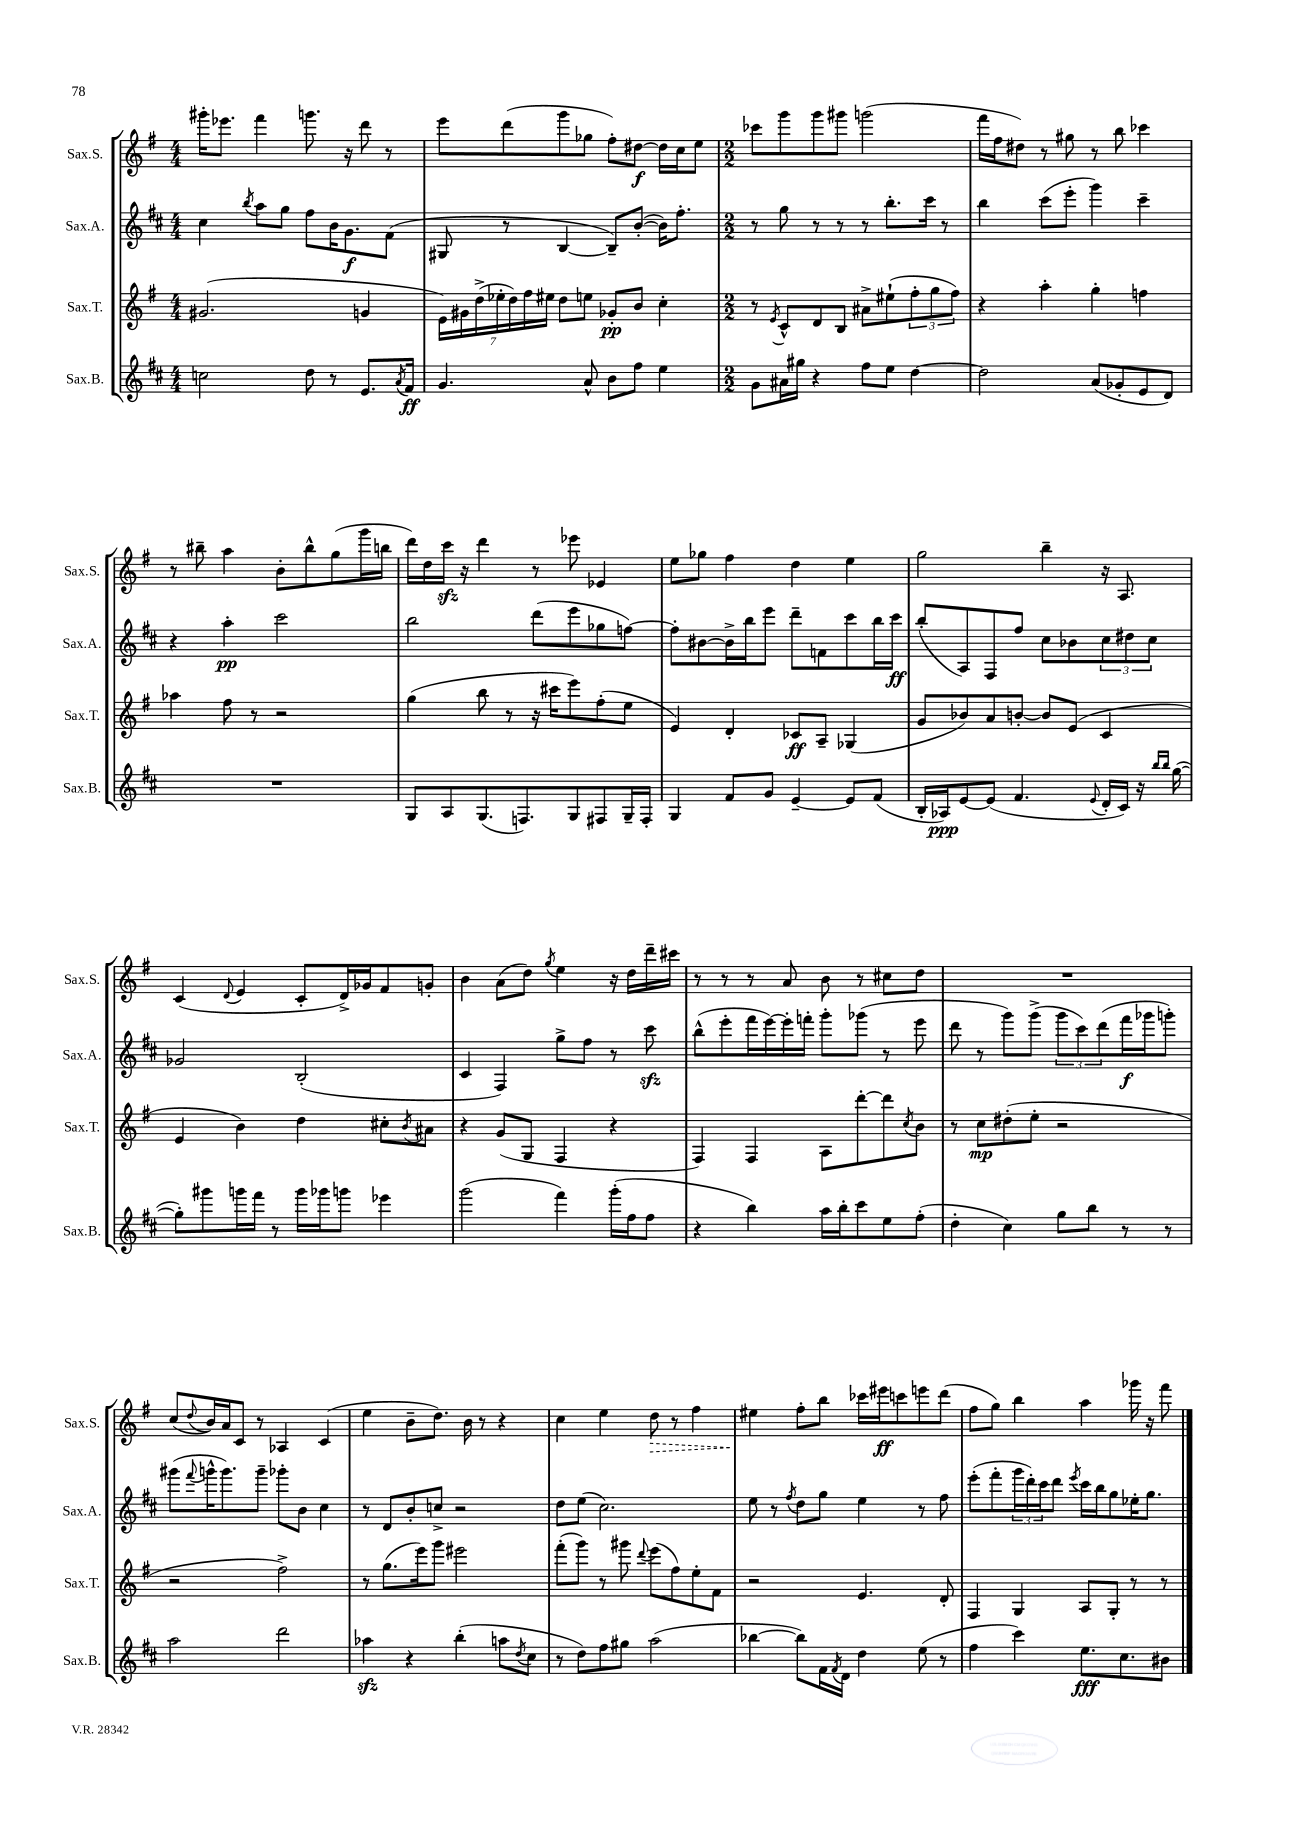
<<
\new StaffGroup <<
\new Staff = "s0" \with { instrumentName = "Sax.S." shortInstrumentName = "Sax.S." } {
    \clef treble \key g \major \numericTimeSignature \time 4/4
    gis'''16-. ees'''8. fis'''4 g'''8. r16 d'''8 r8 |
    e'''8 d'''8( g'''8 ges''8 fis''8-.) dis''8~\f dis''16 c''16 e''8 |
    \numericTimeSignature \time 2/2 ces'''8 g'''8 g'''8 gis'''8 g'''2( |
    fis'''16 fis''16 dis''8) r8 gis''8 r8 b''8 ces'''4 |
    r8 bis''8-- a''4 b'8-. bis''8-^ g''8( g'''16 b''16 |
    d'''16) d''16 c'''16\sfz r16 d'''4 r8 ees'''8 ees'4 |
    e''8 ges''8 fis''4 d''4 e''4 |
    g''2 b''4-- r16 a8. |
    c'4( \appoggiatura { d'8 } e'4 c'8-. d'16->) ges'16 fis'8 g'8-. |
    b'4 a'8( d''8) \acciaccatura { g''8 } e''4 r16 d''16 d'''16-- cis'''16 |
    r8 r8 r8 a'8 b'8 r8 cis''8 d''8 |
    R1 |
    c''8( \appoggiatura { d''8 } b'16) a'16 c'8 r8 aes4 c'4( |
    e''4 b'8-- d''8.) b'16 r8 r4 |
    c''4 e''4 \once \override Hairpin.style = #'dashed-line d''8\> r8 fis''4 |
    eis''4\! fis''8-. b''8 ces'''16 eis'''16\ff c'''8 e'''8 d'''8( |
    fis''8 g''8) b''4 a''4 ges'''16 r16 fis'''8 \bar "|." |
}
\new Staff = "s1" \with { instrumentName = "Sax.A." shortInstrumentName = "Sax.A." } {
    \clef treble \key d \major \numericTimeSignature \time 4/4
    cis''4 \acciaccatura { b''8 } a''8 g''8 fis''8 b'16 g'8.\f fis'8( |
    gis8 r8 b4~ b8--) b'8~-.( b'16) fis''8.-. |
    \numericTimeSignature \time 2/2 r8 g''8 r8 r8 r8 b''8.-. cis'''16 r8 |
    b''4 cis'''8( e'''8-. g'''4) cis'''4-- |
    r4 a''4-.\pp cis'''2 |
    b''2 d'''8( e'''8 ges''8 f''8~) |
    f''8-. bis'8~ bis'16-> b''16 e'''8 d'''8-- f'8 cis'''8 b''16 cis'''16\ff |
    b''8-.( a8) fis8 fis''8 cis''8 bes'8 \tuplet 3/2 { cis''8 dis''8 cis''8 } |
    ges'2 b2-.( |
    cis'4 fis4) g''8-> fis''8 r8 cis'''8\sfz |
    b''8-^( e'''8-. fis'''16 e'''16~) e'''16-. f'''16-. g'''8-. ges'''8( r8 e'''8 |
    d'''8 r8 g'''8) g'''8->( \tuplet 3/2 { g'''8 cis'''8) d'''8( } fis'''16\f ges'''16 g'''8-.) |
    gis'''8( \appoggiatura { fis'''8 } g'''16-^ g'''8.) g'''8-- ges'''8-. b'8 cis''4 |
    r8 d'8 b'8-. c''8-> r2 |
    d''8 e''8( cis''2.) |
    e''8 r8 \acciaccatura { fis''8 } d''8 g''8 e''4 r8 fis''8 |
    e'''8-.( fis'''8-. \tuplet 3/2 { g'''16 d'''16-.) cis'''16 } d'''8 \acciaccatura { e'''8 } cis'''16 b''16 g''8 ees''16-. g''8. \bar "|." |
}
\new Staff = "s2" \with { instrumentName = "Sax.T." shortInstrumentName = "Sax.T." } {
    \clef treble \key g \major \numericTimeSignature \time 4/4
    gis'2.( g'4 |
    \tuplet 7/4 { e'16) gis'16 d''16->( ees''16-. d''16) fis''16 eis''16 } d''8 e''8 ges'8-.\pp b'8 c''4-. |
    \numericTimeSignature \time 2/2 r8 \acciaccatura { e'8 } c'8-^ d'8 b8 ais'8-> eis''8-!( \tuplet 3/2 { fis''8-. g''8 fis''8) } |
    r4 a''4-. g''4-. f''4 |
    aes''4 fis''8 r8 r2 |
    g''4( b''8 r8 r16 cis'''16 e'''8) fis''8-.( e''8 |
    e'4) d'4-. ces'8\ff a8-- ges4( |
    g'8 bes'8) a'8 b'8~-. b'8 e'8( c'4 |
    e'4 b'4) d''4 cis''8-. \acciaccatura { b'8 } ais'8 |
    r4 g'8( g8 fis4 r4 |
    fis4) fis4 a8 d'''8~-. d'''8 \acciaccatura { c''8 } b'8 |
    r8 c''8\mp dis''8-.( e''8-. r2 |
    r2 fis''2->) |
    r8 g''8.( e'''16) g'''8 eis'''2 |
    fis'''8-.( g'''8) r8 gis'''8 \appoggiatura { d'''8 } e'''8( fis''8) e''8-. fis'8 |
    r2 e'4. d'8-. |
    fis4 g4 a8 g8-. r8 r8 \bar "|." |
}
\new Staff = "s3" \with { instrumentName = "Sax.B." shortInstrumentName = "Sax.B." } {
    \clef treble \key d \major \numericTimeSignature \time 4/4
    c''2 d''8 r8 e'8. \acciaccatura { a'8 } fis'16\ff |
    g'4. a'8-^ b'8 fis''8 e''4 |
    \numericTimeSignature \time 2/2 g'8 ais'16 gis''16 r4 fis''8 e''8 d''4~ |
    d''2 a'8( ges'8-. e'8 d'8) |
    R1 |
    g8 a8 g8.( f8.) g8 fis8 g16-- fis16-. |
    g4 fis'8 g'8 e'4~-- e'8 fis'8( |
    b16-. aes16\ppp) e'8~ e'8( fis'4. \appoggiatura { e'8 } d'16-. cis'16) r16 \grace { b''16 b''16 } g''16~( |
    g''8-.) gis'''8 g'''16 fis'''16 r8 g'''16 ges'''16 g'''8 ees'''4 |
    g'''2( fis'''4) g'''16-.( fis''16 fis''8 |
    r4 b''4) a''16 b''16-. cis'''8 e''8 fis''8-.( |
    d''4-. cis''4) g''8 b''8 r8 r8 |
    a''2 d'''2 |
    aes''4\sfz r4 b''4-.( a''8 \acciaccatura { d''8 } cis''8 |
    r8 d''8) fis''8 gis''8 a''2( |
    bes''4~ bes''8) fis'16 \acciaccatura { fis'8 } d'16 d''4 e''8( r8 |
    fis''4 cis'''4) e''8.\fff cis''8. bis'8 \bar "|." |
}
>>
>>
\layout { \context { \Score \remove "Bar_number_engraver" } }
